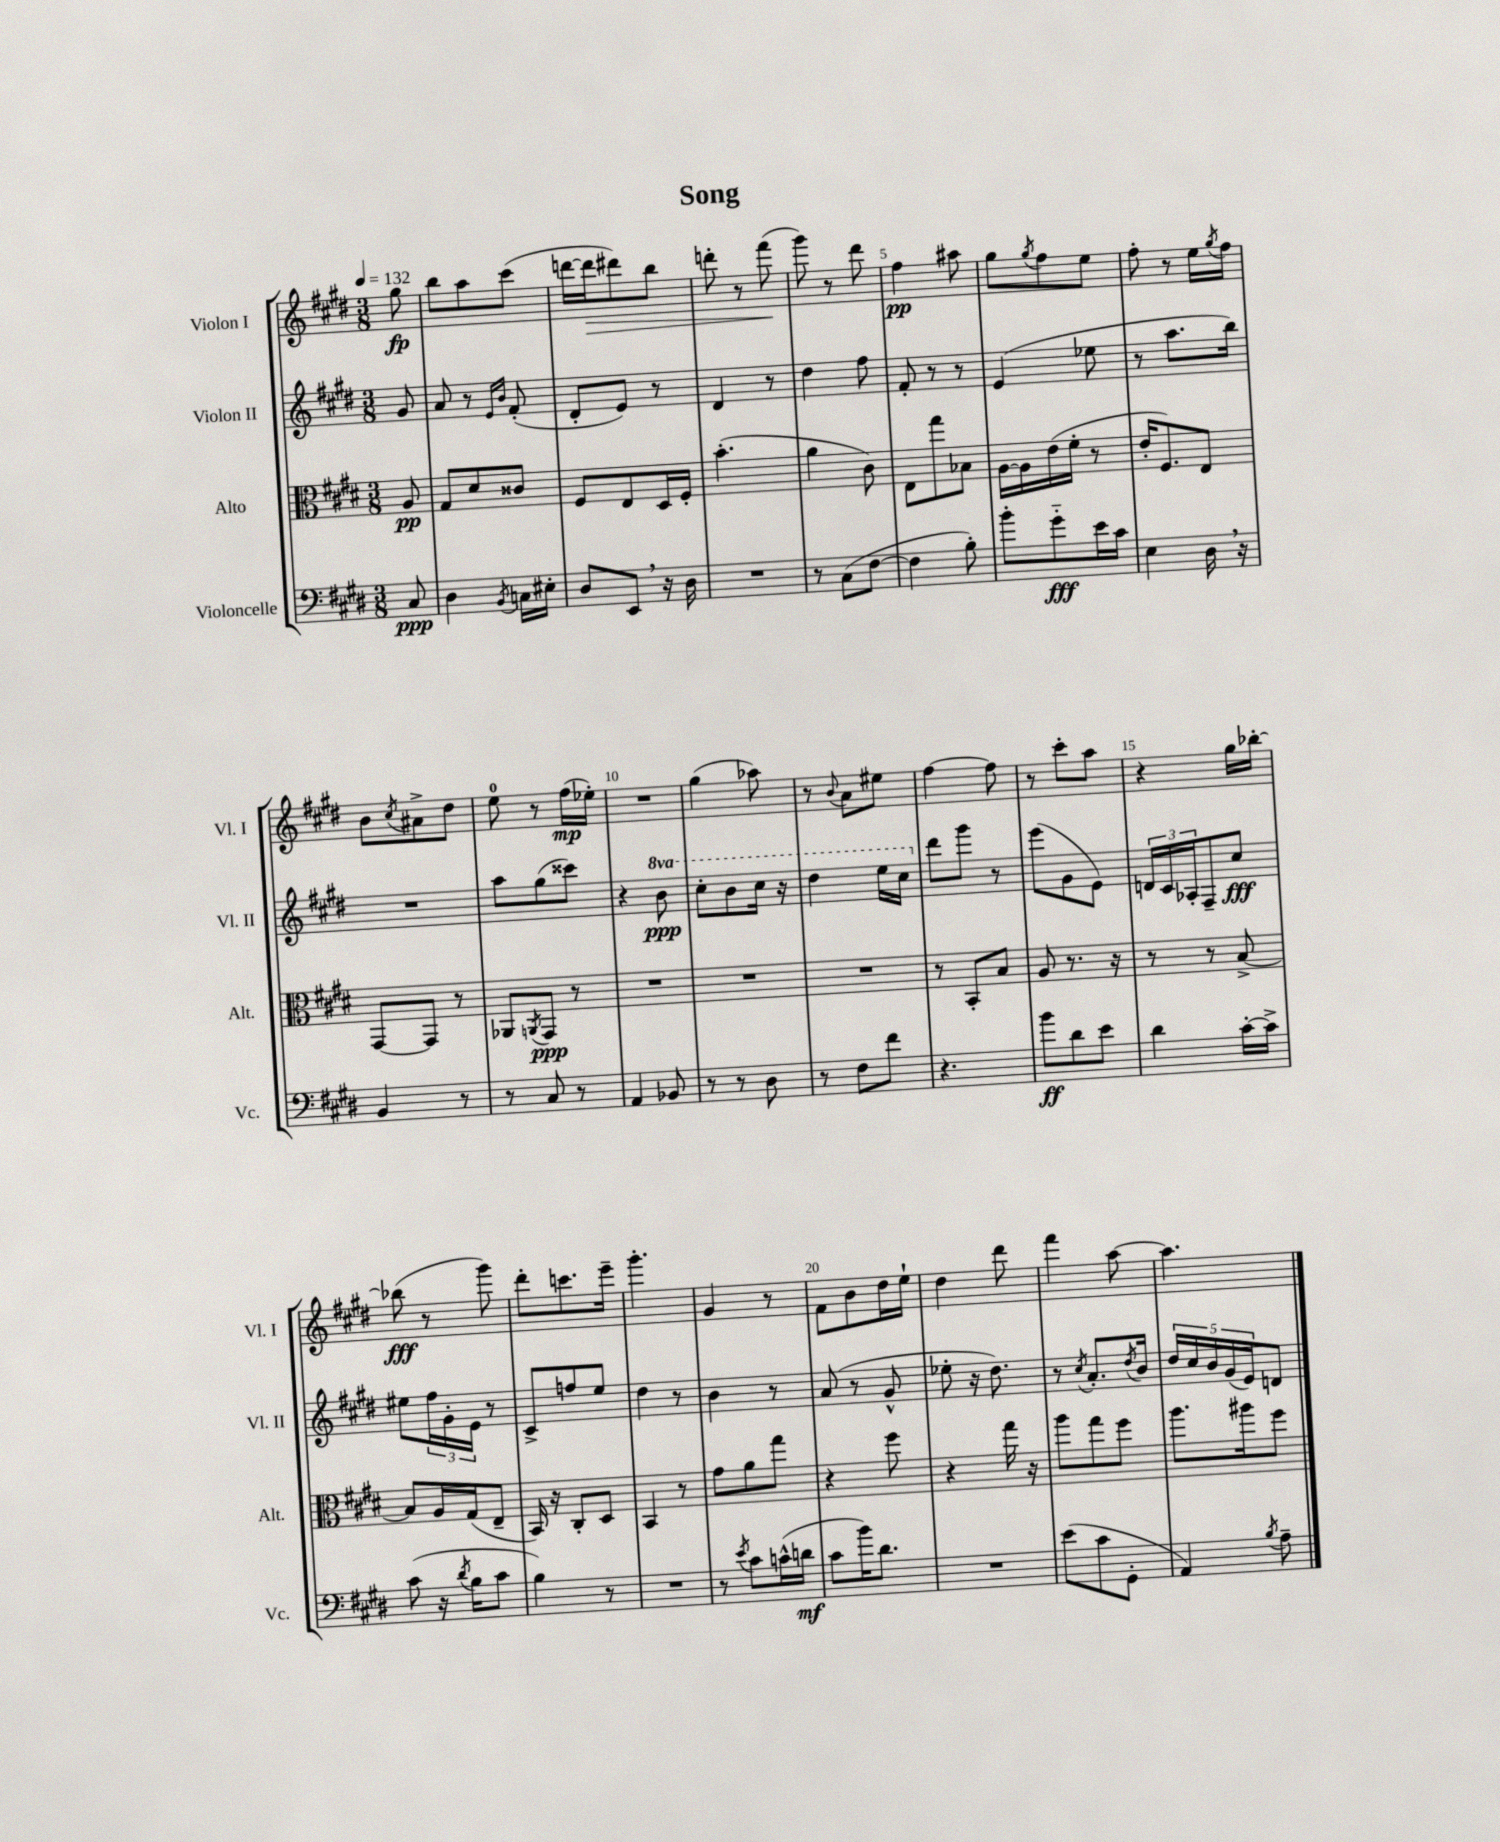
\header { title = "Song" }
<<
\new StaffGroup <<
\new Staff = "s0" \with { instrumentName = "Violon I" shortInstrumentName = "Vl. I" } {
    \clef treble \key e \major \numericTimeSignature \time 3/8 \partial 8 \tempo 4 = 132
    gis''8\fp |
    b''8 a''8 cis'''8( |
    d'''16~ d'''16\> dis'''8) b''8 |
    d'''8-. r8 fis'''8\!( |
    gis'''8) r8 dis'''8 |
    fis''4\pp ais''8 |
    gis''8 \acciaccatura { gis''8 } fis''8 e''8 |
    fis''8-. r8 e''16 \acciaccatura { gis''8 } fis''16 |
    b'8 \acciaccatura { cis''8 } ais'8-> dis''8 |
    e''8-0 r8 fis''16\mp( ees''16-.) |
    R4. |
    gis''4( aes''8) |
    r8 \appoggiatura { b'8 } a'8 eis''8 |
    fis''4~ fis''8 |
    r8 cis'''8-. a''8 |
    r4 gis''16 bes''16~-. |
    bes''8\fff( r8 gis'''8) |
    dis'''8-. c'''8. e'''16-- |
    gis'''4.-. |
    gis'4 r8 |
    fis'8 b'8 dis''16 e''16-! |
    dis''4 dis'''8 |
    fis'''4 a''8~ |
    a''4. \bar "|." |
}
\new Staff = "s1" \with { instrumentName = "Violon II" shortInstrumentName = "Vl. II" } {
    \clef treble \key e \major \numericTimeSignature \time 3/8 \set Staff.ottavationMarkups = #ottavation-simple-ordinals \partial 8
    gis'8 |
    a'8 r8 \grace { e'16 b'16 } fis'8-.( |
    dis'8-. e'8) r8 |
    dis'4 r8 |
    dis''4 fis''8 |
    fis'8-. r8 r8 |
    e'4( ees''8 |
    r8 a''8. b''16) |
    R4. |
    a''8 gis''8( cisis'''8) |
    r4 \ottava #1 b''8\ppp |
    cis'''8-. b''8 cis'''16 r16 |
    dis'''4 e'''16 cis'''16 \ottava #0 |
    dis'''8 gis'''8 r8 |
    e'''8( gis'8 e'8) |
    \tuplet 3/2 { d'16 cis'16 aes16-. } fis8-- cis''8\fff |
    eis''8 \tuplet 3/2 { fis''16 gis'16-. e'16 } r8 |
    cis'8-> f''8 e''8 |
    dis''4 r8 |
    b'4 r8 |
    a'8( r8 gis'8-^ |
    ees''8-. r16 dis''8.) |
    r8 \acciaccatura { cis''8 } a'8.-. \acciaccatura { dis''8 } b'16 |
    \tuplet 5/4 { dis''16 cis''16 b'16 gis'16( e'16) } d'8 \bar "|." |
}
\new Staff = "s2" \with { instrumentName = "Alto" shortInstrumentName = "Alt." } {
    \clef alto \key e \major \numericTimeSignature \time 3/8 \partial 8
    a8\pp |
    gis8 dis'8 cisis'8 |
    fis8 e8 dis16 fis16-. |
    b'4.-.( |
    a'4 cis'8) |
    e8 gis''8 bes8 |
    a16~ a16 e'16( fis'16-. r8 |
    e'16-. fis8.) e8 |
    gis,8~ gis,8 r8 |
    aes,8 \acciaccatura { a,8 } gis,8\ppp r8 |
    R4. |
    R4. |
    R4. |
    r8 b,8-. b8 |
    a8 r8. r16 |
    r8 r8 b8~-> |
    b8 a16 gis16( e8-- |
    b,16) r16 cis8-. dis8 |
    b,4 r8 |
    gis'8 a'8 gis''8 |
    r4 fis''8 |
    r4 gis''16 r16 |
    a''8 gis''8 fis''8 |
    a''8. ais''16 fis''8 \bar "|." |
}
\new Staff = "s3" \with { instrumentName = "Violoncelle" shortInstrumentName = "Vc." } {
    \clef bass \key e \major \numericTimeSignature \time 3/8 \partial 8
    cis8\ppp |
    dis4 \acciaccatura { b,8 } c16 eis16-. |
    dis8 e,8 \breathe r16 dis16 |
    R4. |
    r8 cis8( fis8~ |
    fis4 b8-.) |
    b'8-. gis'8-_\fff e'16 cis'16 |
    e4 dis16 \breathe r16 |
    b,4 r8 |
    r8 cis8 r8 |
    a,4 bes,8 |
    r8 r8 dis8 |
    r8 fis8 fis'8 |
    r4. |
    b'8\ff dis'8 e'8 |
    dis'4 cis'16~-. cis'16-> |
    cis'8( r16 \acciaccatura { dis'8 } b16 cis'8 |
    b4) r8 |
    R4. |
    r8 \acciaccatura { e'8 } cis'8 c'16-^( d'16\mf |
    cis'8 b'16) dis'8. |
    R4. |
    e'8( cis'8 gis,8-. |
    a,4) \acciaccatura { b8 } a8-- \bar "|." |
}
>>
>>
\layout { \context { \Score \override BarNumber.break-visibility = ##(#f #t #t) barNumberVisibility = #(every-nth-bar-number-visible 5) } }
